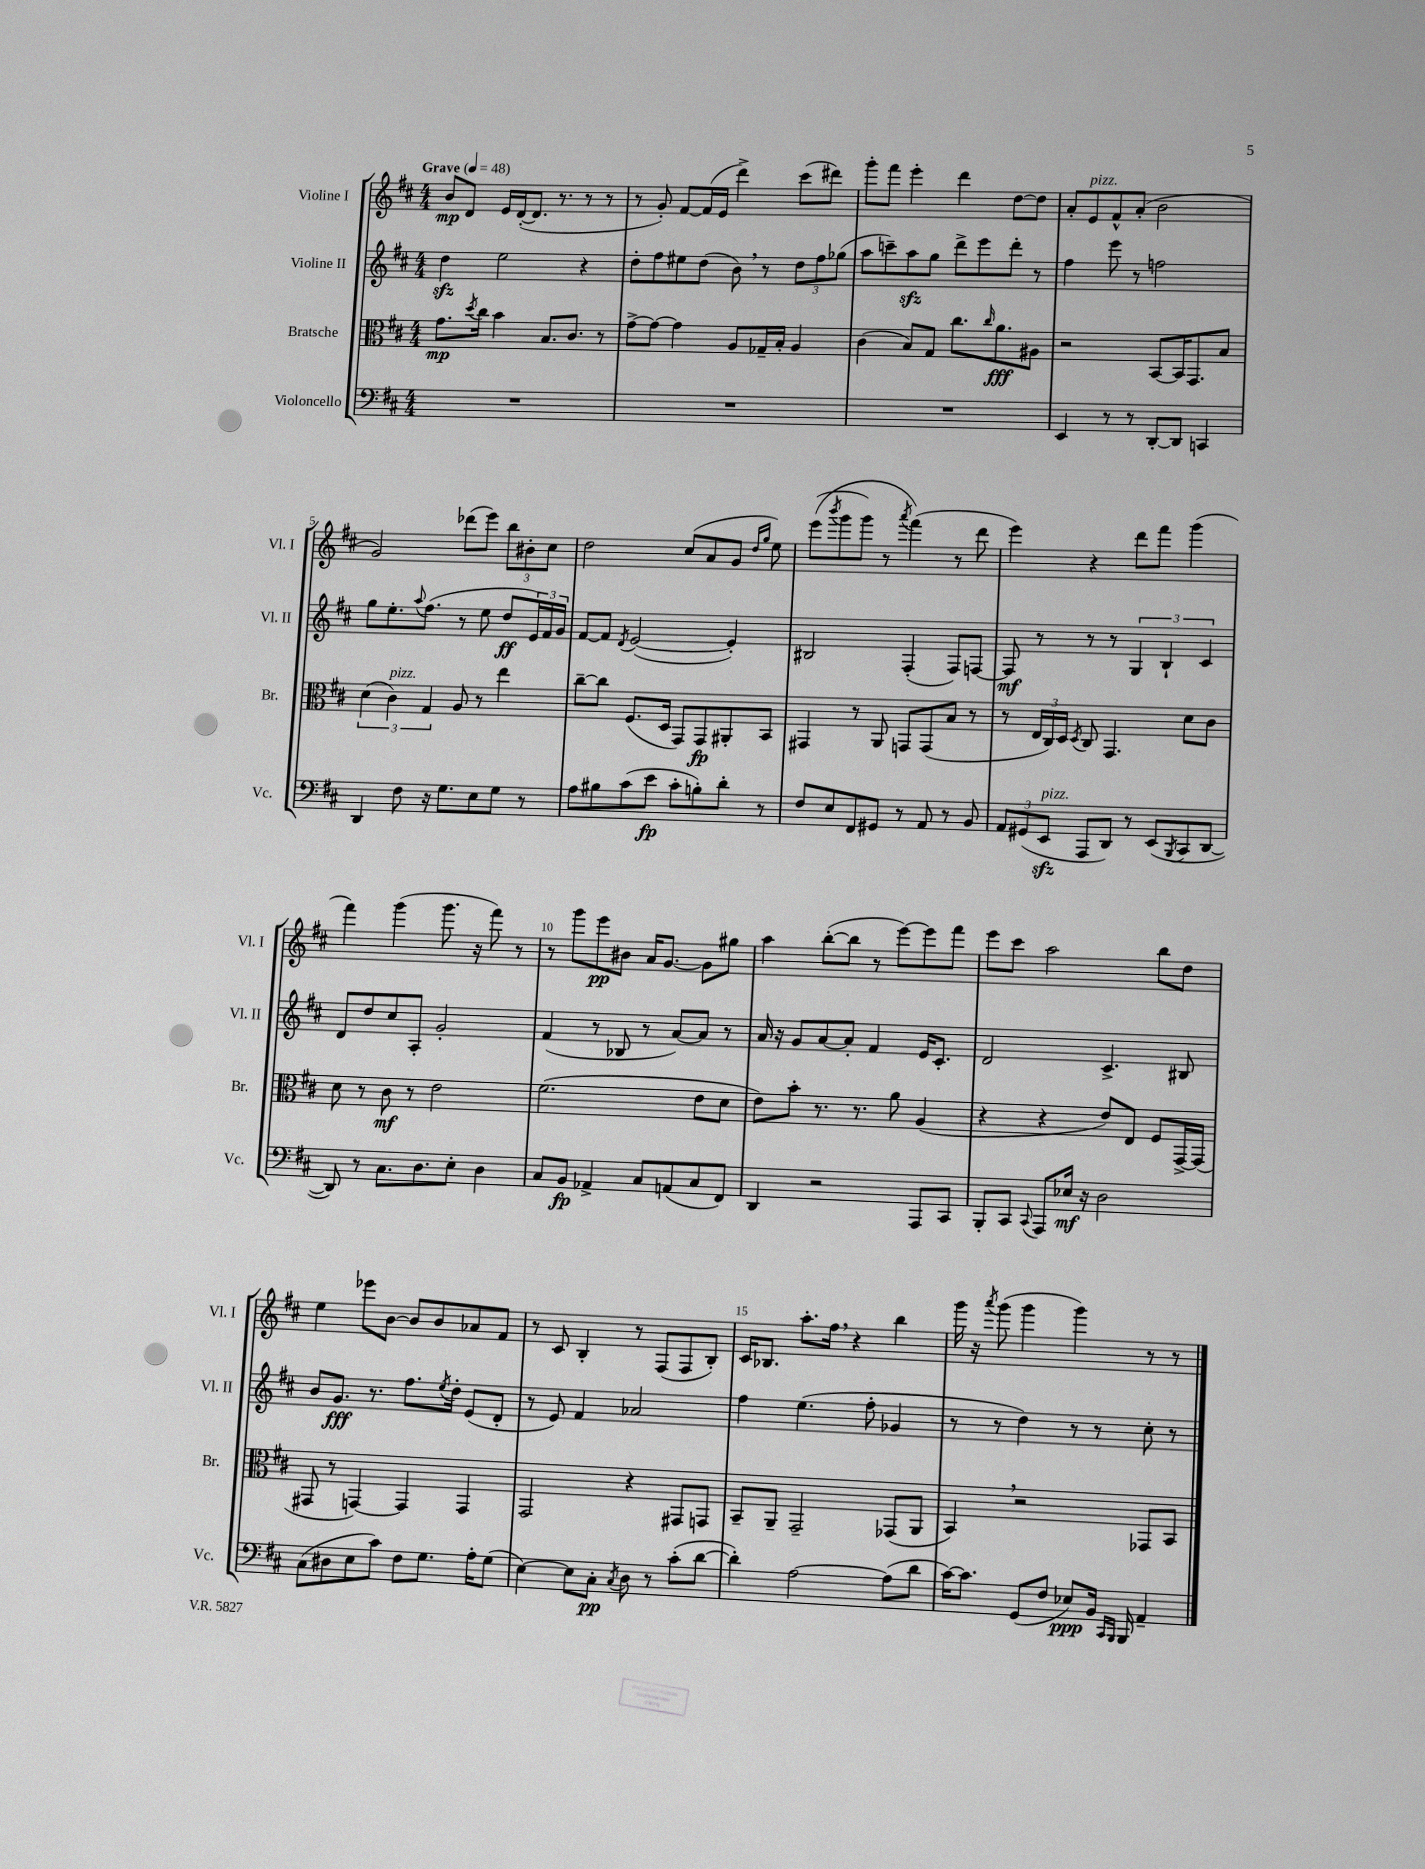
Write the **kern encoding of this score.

**kern	**kern	**kern	**kern
*staff4	*staff3	*staff2	*staff1
*clefF4	*clefC3	*clefG2	*clefG2
*k[f#c#]	*k[f#c#]	*k[f#c#]	*k[f#c#]
*M4/4	*M4/4	*M4/4	*M4/4
*MM48	*MM48	*MM48	*MM48
1r	8.g	4dd	8b
.	.	.	8d
.	8qdd	.	.
.	16cc#	.	.
.	4b	2ee	16e
.	.	.	([16d'
.	.	.	8.d]
.	8.B	.	.
.	.	.	8.r
.	8.c#	.	.
.	.	4r	8r
.	8r	.	8r
=	=	=	=
1r	[8g^	8dd'	8r
.	8g_	8ff#	8g')
.	4g]	8ee#	[8f#
.	.	(8dd	(16f#]
.	.	.	16e
.	8A	8b)	4ddd^)
.	16G-~	8r	.
.	16B'	.	.
.	4A	12dd	(8ccc#
.	.	12ff#	.
.	.	.	8ddd#)
.	.	(12gg-	.
=	=	=	=
1r	(4c#	8aa	8ggg'
.	.	8ccc~)	8fff#
.	8B)	8aa	4eee'
.	8G	8gg	.
.	8.cc#	8ddd^	4ddd
.	.	8eee	.
.	16qqcc#	.	.
.	8.a	.	.
.	.	8ddd'	[8dd
.	8A#	8r	8dd]
=	=	=	=
4EE	2r	4ff#	8a'
.	.	.	8e
8r	.	8eee	8f#^^
8r	.	8r	(8a'
[8DD'	[8BB	2ff	2b
8DD]	16BB]	.	.
.	8.GG	.	.
4CC	.	.	.
.	8B	.	.
=	=	=	=
4DD	(6d	8gg	2g)
.	.	8.ee'	.
.	6c#)	.	.
8F#	.	.	.
.	.	8qqaa	.
.	.	(8.ff#	.
.	6G	.	.
16r	.	.	.
8.G	.	.	.
.	8A	8r	(8ddd-
8E	8r	8ee	8eee)
8G	4ee	8dd	12bb
.	.	.	12b#'
8r	.	24e)	.
.	.	24f#	12cc#
.	.	24g	.
=	=	=	=
8A	[8cc#~	[8f#	2dd
8B#	8cc#]	8f#]	.
.	.	8qd	.
(8c#	(8.F#	([2e	.
8e	.	.	.
.	16D	.	.
8c#'	8GG)	.	(8cc#
8B')	8GG	.	8a
8d'	8AA#'	4e'])	8g
.	.	.	16qqdd
.	.	.	16qqgg
8r	8BB	.	8ee)
=	=	=	=
8F#	4GG#	2B#	&((8eee
.	.	.	8qbbb
8E	.	.	8ggg
8FF#	8r	.	8ggg)
8GG#	8AA	.	8r
.	.	.	8qaaa
8r	8GG	(4F#'	(4fff#&)
8AA	(8GG	.	.
8r	8B	8F#)	8r
8BB	8r	[8F	8ddd
=	=	=	=
12AA	8r	8F]	4eee)
(12GG#	.	.	.
.	24E	8r	.
12EE	24C#)	.	.
.	24D	.	.
.	8qD	.	.
8AAA	8C#	8r	4r
8DD)	4.GG	8r	.
8r	.	6G	8ddd
(8EE	.	.	8fff#
.	.	6B`	.
8qBBB	.	.	.
8CC#	8d	.	(4ggg
.	.	6c#	.
[8DD	8c#	.	.
=	=	=	=
8DD])	8d	8d	4fff#)
8r	8r	8dd	.
8.C#	8c#	8cc#	(4ggg
.	8r	8A'	.
8.D	.	.	.
.	2e	2g'	8.ggg
8E'	.	.	.
.	.	.	16r
4D	.	.	8fff#)
.	.	.	8r
=	=	=	=
8C#	(2.f#	(4f#	8r
8BB	.	.	8ggg
4AA-^	.	8r	8eee
.	.	8B-	8b#
8C#	.	8r	16a
.	.	.	[8.g
(8AA	.	[8a)	.
8C#	8e	8a]	8g]
8FF#)	8d	8r	8gg#
=	=	=	=
4DD	8e)	16a	4aa
.	.	16r	.
.	8b'	8g	.
2r	8.r	[8a	([8bb'
.	.	8a']	8bb]
.	8.r	.	.
.	.	4f#	8r
.	8a	.	[8eee)
8AAA	(4A	16e	8eee]
.	.	8.c#'	.
8CC#	.	.	8fff#
=	=	=	=
8BBB'	4r	2d	8eee
8CC#	.	.	8ccc#
8qqCC#	.	.	.
8AAA	4r	.	2aa
16E-	.	.	.
16r	.	.	.
2D	8e)	4.c#^	.
.	8E	.	.
.	8F#	.	8bb
.	[16GG^	8B#	8dd
.	(16GG]	.	.
=	=	=	=
(8C#	8GG#	8b	4ee
8D#	8r	8.g	.
8E	[4GG)	.	8eee-
.	.	8.r	.
8c#)	.	.	[8b
8F#	4GG]	8.ff#	8b]
8.G	.	.	8b
.	.	8qee	.
.	.	16dd'	.
.	4GG	(8e	8a-
16A'	.	.	.
(8G	.	8d'	8f#
=	=	=	=
[4E)	2GG	8r	8r
.	.	8e)	8c#
8E]	.	4f#	4B'
8C#'	.	.	.
8qC#	.	.	.
8D	4r	2a-	8r
8r	.	.	(8F#
(8c#'	8GG#	.	8F#
[8d	8GG	.	8B')
=	=	=	=
4d'])	8BB~	4ff#	16c#
.	.	.	8.B-
.	8AA~	.	.
[2A	2GG~	(4.ee	8.aa'
.	.	.	16ff#
.	.	.	4r
.	.	8ff#'	.
(8A]	(8GG-	4g-	4bb
8d	8AA	.	.
=	=	=	=
[16c#)	4BB)	8r	16ggg
8.c#]	.	.	16r
.	.	.	8qaaa
.	.	8r	(8ggg
(8GG	2r	4dd)	4ggg
8F#	.	.	.
8E-)	.	8r	4ggg)
16BB	.	8r	.
16qqCC#	.	.	.
16qqBBB	.	.	.
16BBB	.	.	.
4AA~	8GG-	8cc#'	8r
.	8BB	8r	8r
==	==	==	==
*-	*-	*-	*-
